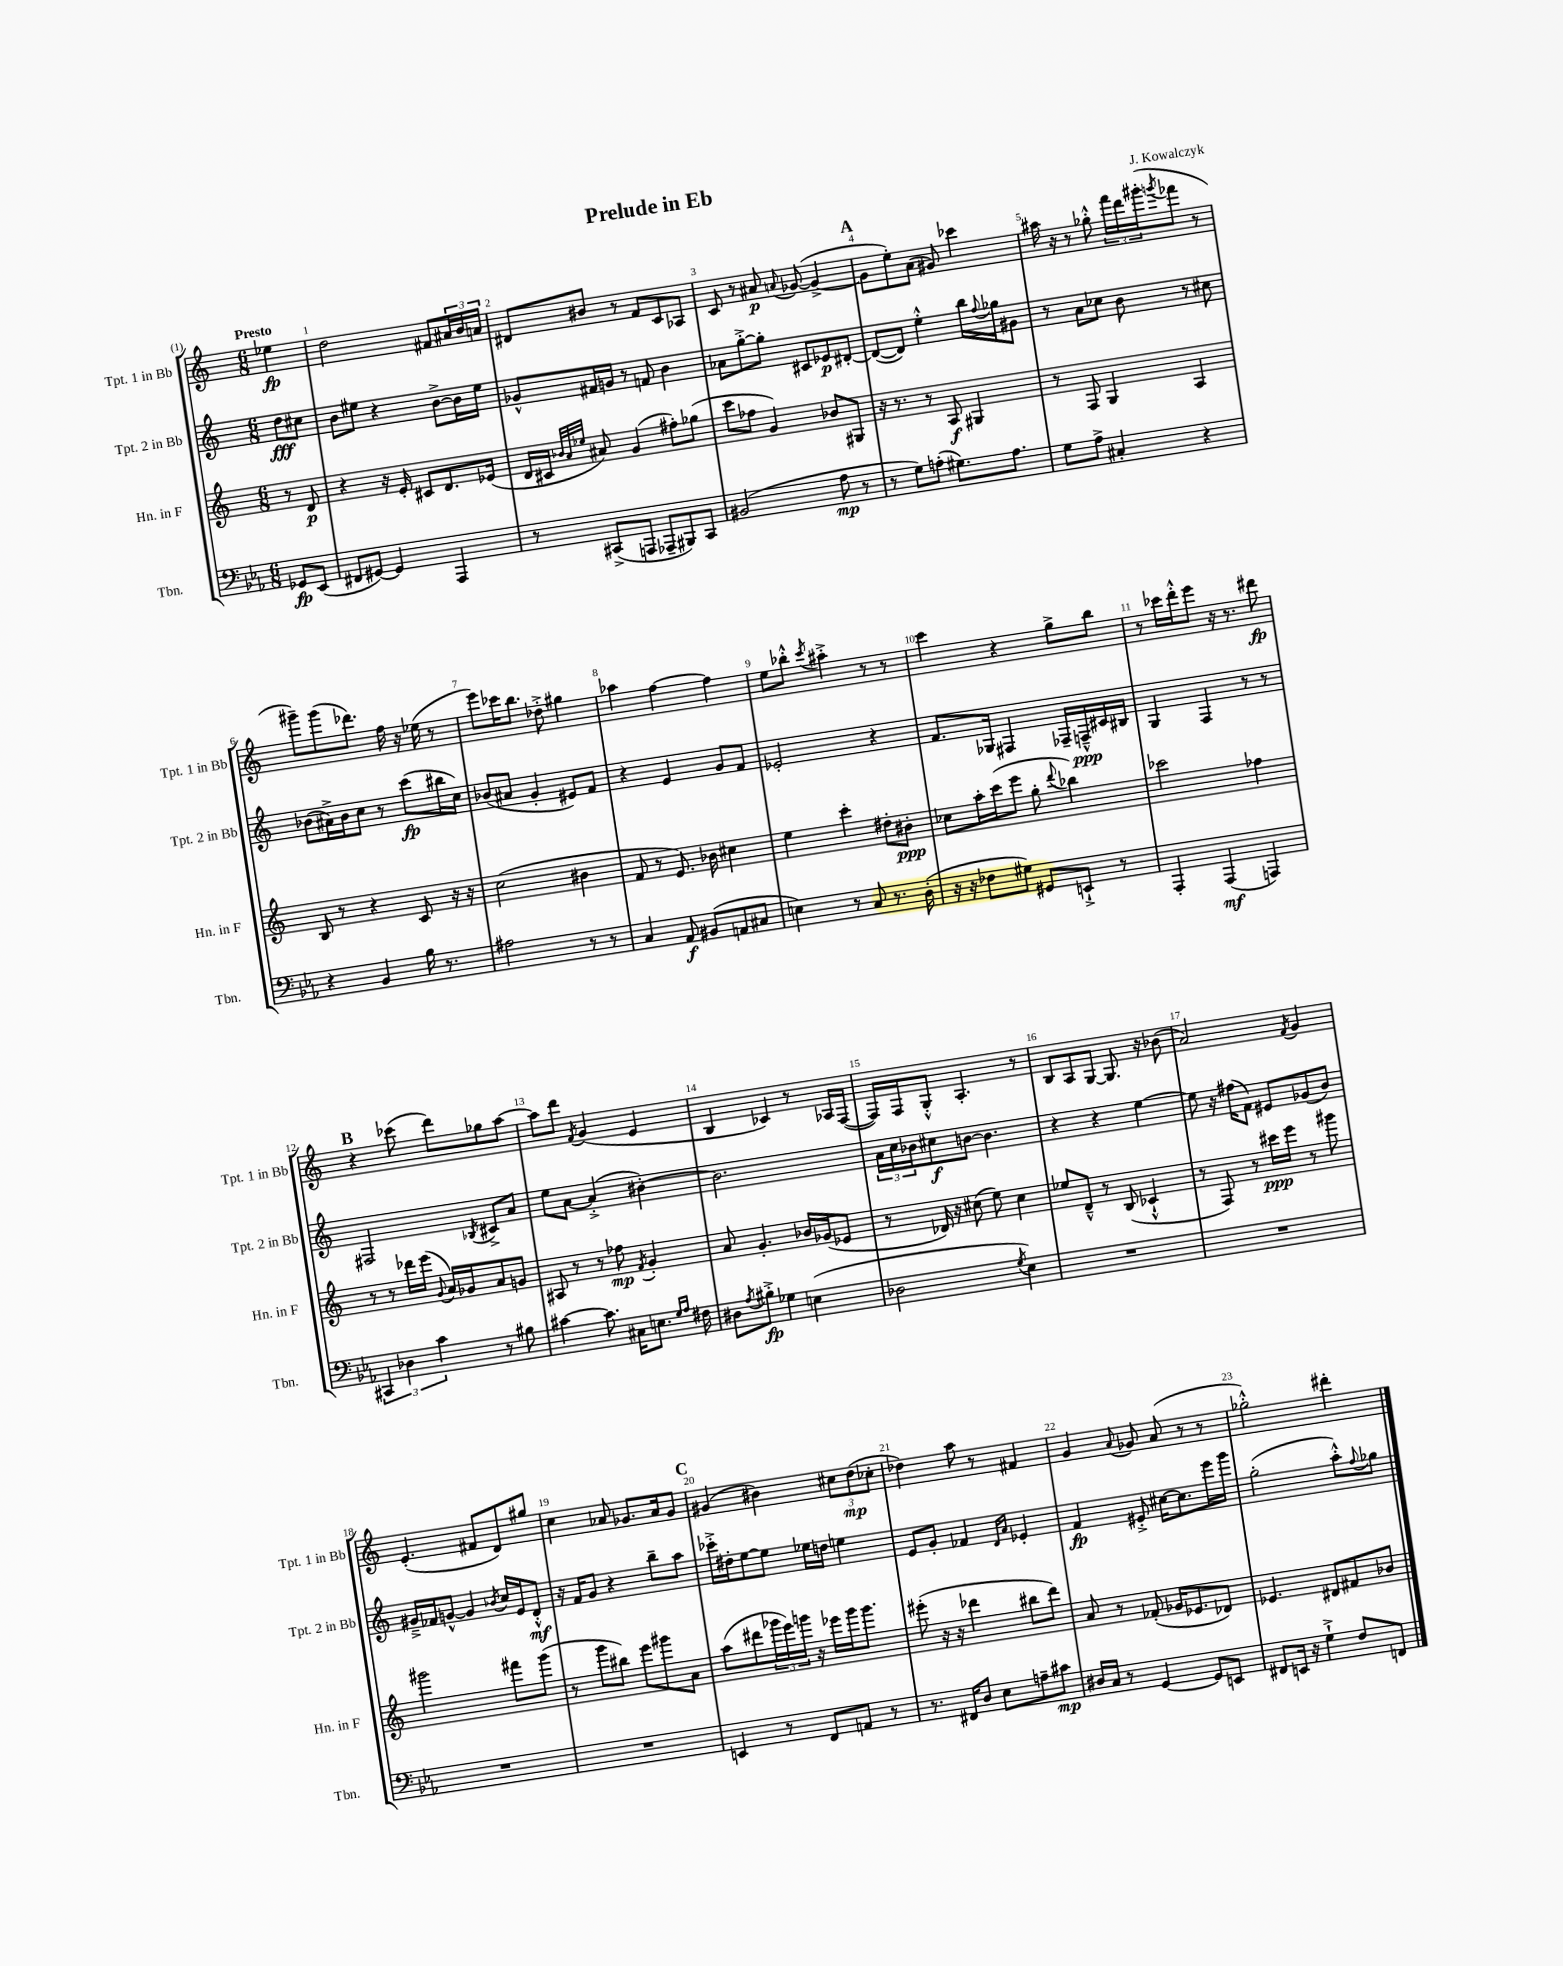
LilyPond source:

\header { title = "Prelude in Eb" composer = "J. Kowalczyk" }
<<
\new StaffGroup <<
\new Staff = "s0" \with { instrumentName = "Tpt. 1 in Bb" shortInstrumentName = "Tpt. 1 in Bb" } {
    \clef treble \key c \major \numericTimeSignature \time 6/8 \partial 4 \tempo "Presto"
    ees''4\fp |
    d''2 fis'8 \tuplet 3/2 { ais'16 b'16 a'16 } |
    dis'8 bis'8 r8 f'8 c'8 aes8 |
    c'8 r8 ais'8\p \appoggiatura { a'8 } ges'8~( ges'4~-> |
    \mark \markup { \bold "A" } ges'8 e''8-.) a'8( gis'8) ces'''4 |
    ais''16 r16 r8 ges''8-.-^ \tuplet 3/2 { f'''16 d'''16 gis'''16-.( } \acciaccatura { g'''8 } fes'''8 r8 |
    gis'''8--) gis'''8( des'''8.) f''16 r16 ees''16( r8 |
    e'''8) ces'''16 b''8. des''8-.-> gis''4 |
    aes''4 f''4~ f''4 |
    e''8 bes''8-.-^ \acciaccatura { c'''8 } ais''4-.-> r8 r8 |
    c'''4 r4 g''8-> b''8 |
    r8 ces'''16 d'''16-.-^ e'''8 r16 r8. dis'''8\fp |
    \mark \markup { \bold "B" } r4 ces'''8( d'''8) ges''8 a''8~ |
    a''8 d'''8 \acciaccatura { f'8 } g'4( e'4 |
    b4 ces'4) r8 aes16 f16~( |
    f16) f16 g8-.-^ a4.-. r8 |
    b8 a8 g8~ g8. r16 bes'8( |
    a'2) \acciaccatura { f'8 } g'4 |
    e'4.-.( fis'8 d'8) gis''8 |
    c''4 aes'8 ges'8. aes'16 ges'8 |
    \mark \markup { \bold "C" } gis'4( bis'4) \tuplet 3/2 { cis''8 d''8\mp( ces''8-. } |
    des''4) a''8 r8 fis'4 |
    g'4 \appoggiatura { a'8 } ges'8 a'8( r8 r8 |
    ges''2-.-^) dis'''4-. \bar "|." |
}
\new Staff = "s1" \with { instrumentName = "Tpt. 2 in Bb" shortInstrumentName = "Tpt. 2 in Bb" } {
    \clef treble \key c \major \numericTimeSignature \time 6/8 \partial 4
    d''8\fff cis''8 |
    b'8 eis''8 r4 b'8~-> b'16 eis''16 |
    ges'8-^ fis'16 g'16 r8 f'8 b'4 |
    aes'8 g''8~-.-> g''8-. cis'8 ees'8\p dis'8~-. |
    \mark \markup { \bold "A" } dis'8~( dis'8) e''4-.-^ b''16 \appoggiatura { f''8 } ges''16 gis'8 |
    r8 a'8 ces''8 b'8 r8 cis''8 |
    bes'8( ais'16->) bes'16 c''8 r8 c'''8\fp( bis''16 c''16) |
    bes'8( ais'8 g'4-. eis'8) f'8 |
    r4 e'4 g'8 f'8 |
    ees'2-. r4 |
    f'8. ges16 fis4 fes16-- f16---^\ppp cis'16 bis16 |
    g4 f4 r8 r8 |
    \mark \markup { \bold "B" } fis2 \acciaccatura { bes8 } cis'8-> a'8 |
    e''8 a'8~ a'4-.->( bis'4~-.) |
    bis'2. |
    \tuplet 3/2 { a'16 c''16 bes'16 } cis''8\f b'8~ b'4. |
    r4 r4 e''4~ |
    e''8 r16 fis''16( f'8) eis'8 ges'8( b'8) |
    gis'16---> fes'16 g'8~-^ g'4 \acciaccatura { bes'8 } c''16 e'16 d'8-.-^\mf |
    r16 f'16 g'8 r4 b''8-- a''8 |
    \mark \markup { \bold "C" } ces'''16-.-> dis''16-. e''8~ e''8 ees''16 d''16 e''4 |
    e'8 g'8-. fes'4 \grace { d'16 a'16 } ees'4-. |
    f'4\fp eis'8-.-> cis''16~ cis''8. e'''16 g'''16 |
    g''2-.( a''8-.-^) \appoggiatura { f''8 } ges''8 \bar "|." |
}
\new Staff = "s2" \with { instrumentName = "Hn. in F" shortInstrumentName = "Hn. in F" } {
    \clef treble \key c \major \numericTimeSignature \time 6/8 \partial 4
    r8 d'8\p |
    r4 r16 e'16-. cis'8 d'8. ees'16( |
    d'16 cis'16 \grace { bes'32 a'32 ees''32 } ais'8) g'4( fis''8-.) ges''8( |
    c'''8 fes''8 g'4) bes'8 gis8 |
    \mark \markup { \bold "A" } r16 r8. r8 a8\f gis4 |
    r8 f8 g4 a4 |
    b8 r8 r4 c'8 r16 r16 |
    c''2( bis'4 |
    f'8 r8 e'8.) bes'16 cis''4 |
    e''4 c'''4-. dis''8-. bis'8-.\ppp |
    ces''8 a''16-. c'''16( e'''8 g''8-. \appoggiatura { d'''8 } bes''4) |
    ces'''2 fes''4 |
    \mark \markup { \bold "B" } r8 r8 des'''16 e'''16( \appoggiatura { g'8 } a'16) ges'16 a'8 g'8 |
    ais8 r8 r8 fes''8\mp \acciaccatura { f'8 } g'4-. |
    a'8 g'4.-. bes'16 ges'16( ees'8 |
    r8 des'16) r16 cis''8( e''8) cis''4 |
    ees''8 d'8---^ r8 b8( ces'4-!-^ |
    r8 f8) r8 cis'''16\ppp e'''16 r8 gis'''8 |
    gis'''2 fis'''8 gis'''8( |
    r8 g'''8 bis''8) e'''8 gis'''8 a'8 |
    \mark \markup { \bold "C" } a''8( dis'''8 \tuplet 3/2 { ges'''16 e'''16) g'''16 } r16 ees'''16 g'''16 g'''8. |
    eis'''8-.( r16 r16 des'''4 bis''8 des'''8) |
    a'8 r8 fes'8-.( ges'16 ees'8. des'8) |
    ees'4. dis'8 fis'8 bes'8 \bar "|." |
}
\new Staff = "s3" \with { instrumentName = "Tbn." shortInstrumentName = "Tbn." } {
    \clef bass \key ees \major \numericTimeSignature \time 6/8 \partial 4
    ges,8\fp ees,8( |
    fis,8 gis,8~) gis,4 aes,,4 |
    r8 cis,8->( a,,8 aes,,8-- bis,,8) cis,8 |
    bis,2( aes8\mp r8 |
    \mark \markup { \bold "A" } r8 g8) a8-.( gis8.) a8. |
    g8 aes8-> cis4-. r4 |
    r4 bes,4 bes16 r8. |
    ais2 r8 r8 |
    c4 aes,8\f bis,8( a,8 cis8 |
    e4) r8 c8 r8. d16-.( |
    r16 r16 fes8 gis8) gis,8 e,8-!-> r8 |
    aes,,4-. aes,,4\mf( a,,4) |
    \mark \markup { \bold "B" } \tuplet 3/2 { cis,4 des4 c'4 } r8 bis8 |
    cis'4~ cis'8. cis16 e8. \grace { g16 aes16 } fis16 |
    dis8 \acciaccatura { aes8 } bis8-.->\fp ges4 e4( |
    des2 \acciaccatura { g8 } ees4) |
    R2. |
    R2. |
    R2. |
    R2. |
    \mark \markup { \bold "C" } e,4 r8 f,8 a,8 r8 |
    r8. fis,16 d8 ees8 a8-- cis'8\mp |
    dis16 c16 r8 g,4~ g,8 e,8 |
    fis,8 e,16 r16 g4-!-> f8 f,8 \bar "|." |
}
>>
>>
\layout { \context { \Score \override BarNumber.break-visibility = ##(#f #t #t) barNumberVisibility = #all-bar-numbers-visible } }
